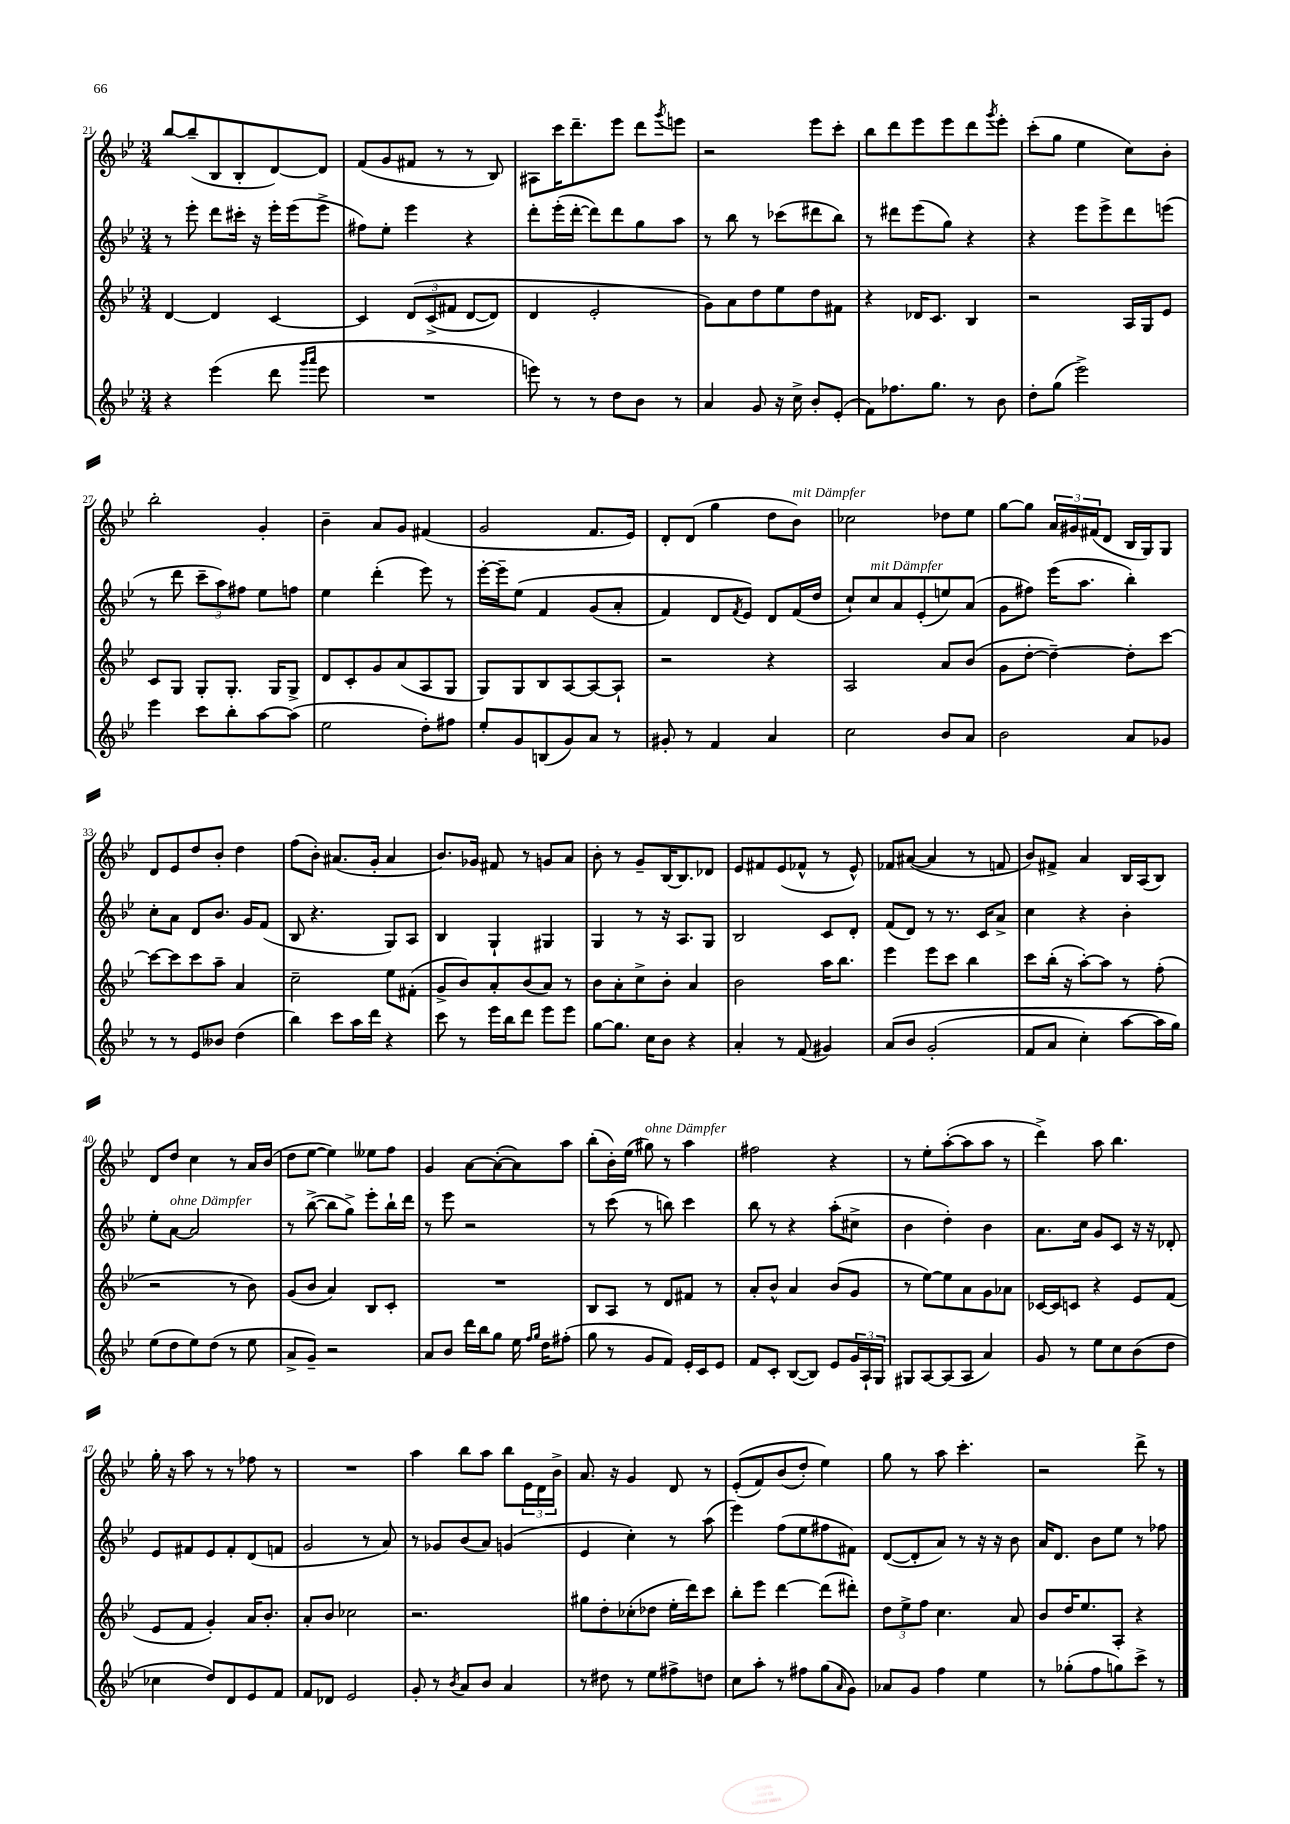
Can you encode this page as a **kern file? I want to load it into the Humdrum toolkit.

**kern	**kern	**kern	**kern
*staff4	*staff3	*staff2	*staff1
*clefG2	*clefG2	*clefG2	*clefG2
*k[b-e-]	*k[b-e-]	*k[b-e-]	*k[b-e-]
*M3/4	*M3/4	*M3/4	*M3/4
4r	[4d	8r	[8bb-
.	.	8eee-'	(8bb-~]
(4eee-	4d]	8ddd	8B-
.	.	16ccc#'	8B-'
.	.	16r	.
8ddd	[4c	16eee-'	[8d)
.	.	(16eee-	.
16qqggg	.	.	.
16qqaaa	.	.	.
8eee-	.	8eee-^	8d]
=	=	=	=
2.r	4c]	8ff#)	(8f
.	.	8ee-'	8g
.	&(12d	4eee-	8f#
.	(12c^	.	.
.	.	.	8r
.	12f#	.	.
.	[8d	4r	8r
.	8d])	.	8B-)
=	=	=	=
8eee)	4d	8ddd'	8A#
8r	.	(16eee-'	16ccc
.	.	[16ddd'	8.ddd~
8r	2e-'	8ddd])	.
8dd	.	8ddd	8eee-
8b-	.	8gg	8ddd
.	.	.	8qggg
8r	.	8aa	8eee
=	=	=	=
4a	8g&)	8r	2r
.	8a	8bb-	.
8g	8dd	8r	.
16r	8ee-	(8ccc-	.
16cc^	.	.	.
8b-'	8dd	8ddd#	8eee-
(8e-'	8f#	8bb-)	8ccc'
=	=	=	=
8f)	4r	8r	8bb-
8.ff-	.	8ddd#	8ddd
.	16d-	(8eee-	8eee-
8.gg	8.c	.	.
.	.	8gg)	8eee-
8r	4B-	4r	8ddd
.	.	.	8qggg
8b-	.	.	8eee-'
=	=	=	=
8dd'	2r	4r	(8ccc'
(8gg	.	.	8gg
2eee-^)	.	8eee-	4ee-
.	.	8eee-^	.
.	16A	8ddd	8cc)
.	16G	.	.
.	8e-	(8eee	8b-'
=	=	=	=
4eee-	8c	8r	2bb-'
.	8G	8ddd	.
8ccc	8G'	12ccc~	.
.	.	12aa)	.
8bb-'	8.G'	.	.
.	.	12ff#	.
[8aa	.	8ee-	4g'
.	16G	.	.
(8aa]	8G^	8ff	.
=	=	=	=
2ee-	8d	4ee-	4b-~
.	8c'	.	.
.	8g	(4ddd'	8a
.	(8a	.	8g
8dd')	8A	8eee-)	(4f#
8ff#	8G	8r	.
=	=	=	=
8ee-'	8G)	[16eee-'	2g
.	.	16eee-~]	.
8g	8G	&(8ee-	.
(8B	8B-	4f	.
8g)	[8A	.	.
8a	8A_	(8g	8.f
8r	8A`]	8a'	.
.	.	.	16e-)
=	=	=	=
8g#'	2r	4f)	8d'
8r	.	.	(8d
4f	.	8d	4gg
.	.	8qf	.
.	.	8e-&)	.
4a	4r	8d	8dd
.	.	(16f	8b-)
.	.	16dd	.
=	=	=	=
2cc	2A	8cc`)	2cc-
.	.	8cc	.
.	.	8a	.
.	.	(8e-'	.
8b-	8a	8ee)	8dd-
8a	(8b-	(8a	8ee-
=	=	=	=
2b-	8g	8g	[8gg
.	[8dd'	8ff#)	8gg]
.	4dd~_)	(16eee-	24a
.	.	.	24g#
.	.	8.aa	.
.	.	.	(24f#
.	.	.	8d
8a	8dd']	4bb-')	16B-
.	.	.	16G)
8g-	[8ccc	.	8G
=	=	=	=
8r	8ccc_	8cc'	8d
8r	8ccc]	8a	8e-
8e-	8ccc	8d	8dd
8b--	8aa~	8.b-	8b-'
(4dd	4a	.	4dd
.	.	16g	.
.	.	(8f	.
=	=	=	=
4bb-)	2cc~	8B-	(8ff
.	.	4.r	8b-')
8ccc	.	.	(8.a#
16aa	.	.	.
16ddd	.	.	16g'
4r	8ee-	8G)	4a#
.	(8f#'	8A	.
=	=	=	=
8ccc	8g^	4B-	8.b-)
8r	8b-)	.	.
.	.	.	16g-
16eee-	8a'	4G`	8f#
16bb-	.	.	.
8ddd	(8b-	.	8r
8eee-	8a)	4G#	8g
8eee-	8r	.	8a
=	=	=	=
[8gg	8b-	4G	8b-'
8.gg]	8a'	.	8r
.	8cc^	8r	8g~
16cc	.	.	.
8b-	8b-'	16r	[16B-
.	.	8.A	8.B-]
4r	4a	.	.
.	.	8G	8d-
=	=	=	=
4a'	2b-	2B-	8e-
.	.	.	8f#
8r	.	.	(8e-
(8f	.	.	8f-^^
4g#)	16aa	8c	8r
.	8.bb-	.	.
.	.	8d'	8e-^^)
=	=	=	=
&(8a	4eee-	(8f	8f-
8b-	.	8d)	([8a#
(2g'	8eee-	8r	4a#]
.	8ccc	8.r	.
.	4bb-	.	8r
.	.	16c	.
.	.	8a^	8f
=	=	=	=
8f	8ccc	4cc	8b-)
8a	(16bb-'	.	8f#^
.	16r	.	.
4cc')	[8aa')	4r	4a
.	8aa]	.	.
[8aa	8r	4b-'	16B-
.	.	.	(16A
16aa]	(8ff'	.	8B-)
16gg&)	.	.	.
=	=	=	=
(8ee-	2r	8ee-'	8d
8dd	.	[8a	8dd
8ee-)	.	2a]	4cc
(8dd	.	.	.
8r	8r	.	8r
8ee-	8b-)	.	16a
.	.	.	(16b-
=	=	=	=
8a^	(8g	8r	8dd
8g~)	8b-	([8bb-^	[8ee-
2r	4a)	8bb-]	4ee-])
.	.	8gg^)	.
.	8B-	8eee-'	8ee--
.	8c'	16bb-`	8ff
.	.	16ddd	.
=	=	=	=
8a	2.r	8r	4g
8b-	.	8eee-	.
16ddd	.	2r	[8a
16bb-	.	.	.
8gg	.	.	(8a'_
16ee-	.	.	8a])
16qqff	.	.	.
16qqgg	.	.	.
16dd	.	.	.
(8ff#'	.	.	8aa
=	=	=	=
8gg	8B-	8r	(8bb-'
8r	8A	(8ccc	16b-')
.	.	.	(16ee-
8g	8r	8r	8gg#)
8f)	8d	8bb)	8r
16e-'	8f#	4ccc	4aa
16c	.	.	.
8e-	8r	.	.
=	=	=	=
8f	8a'	8bb-	2ff#
8c'	8b-^^	8r	.
([8B-	4a	4r	.
8B-])	.	.	.
8e-	(8b-	(8aa'	4r
24g	8g	8cc#^	.
24A`	.	.	.
24G	.	.	.
=	=	=	=
8G#	8r	4b-	8r
[8A	[8ee-)	.	8ee-'
(8A]	8ee-]	4dd')	([8aa'
8A	8a	.	8aa]
4a)	8g	4b-	8aa
.	8a-	.	8r
=	=	=	=
8g	[16c-	8.a	4ddd^)
.	16c-]	.	.
8r	8c	.	.
.	.	16cc	.
8ee-	4r	8g	8aa
8cc	.	8c	4.bb-
(8b-	8e-	16r	.
.	.	16r	.
8dd	(8f	8d-'	.
=	=	=	=
4cc-	8e-	8e-	16gg'
.	.	.	16r
.	8f	8f#	8aa
8dd)	4g')	8e-	8r
8d	.	8f#'	8r
8e-	16a	(8d	8ff-
.	8.b-'	.	.
8f	.	8f	8r
=	=	=	=
8f	8a'	2g	2.r
8d-	8b-	.	.
2e-	2cc-	.	.
.	.	8r	.
.	.	8a)	.
=	=	=	=
8g'	2.r	8r	4aa
8r	.	8g-	.
8qb-	.	.	.
8a	.	(8b-	8bb-
8b-	.	8a)	8aa
4a	.	(4g	8bb-
.	.	.	24e-
.	.	.	24d
.	.	.	24b-^
=	=	=	=
8r	8gg#	4e-	8.a
8dd#	8dd'	.	.
.	.	.	16r
8r	(8cc-'	4cc')	4g
8ee-	8dd-	.	.
8ff#^	16ee-'	8r	8d
.	16ddd)	.	.
8dd	8ccc	(8aa	8r
=	=	=	=
8cc	8bb-'	4eee-)	&((8e-'
8aa'	8eee-	.	8f)
8r	[4ddd	(8ff	(8b-
8ff#	.	8ee-	8dd')
(8gg	(8ddd]	8ff#	4ee-&)
16qqa	.	.	.
8g)	8ddd#')	8f#)	.
=	=	=	=
8a-	12dd	([8d	8gg
.	12ee-^	.	.
8g	.	8d']	8r
.	12ff	.	.
4ff	4.cc	8a)	8aa
.	.	8r	4.ccc'
4ee-	.	16r	.
.	.	16r	.
.	8a	8b-	.
=	=	=	=
8r	8b-	16a	2r
.	.	8.d	.
(8gg-'	16dd	.	.
.	8.ee-	.	.
8ff	.	8b-	.
8gg)	8A'	8ee-	.
8ccc^	4r	8r	8ddd^
8r	.	8ff-	8r
==	==	==	==
*-	*-	*-	*-
